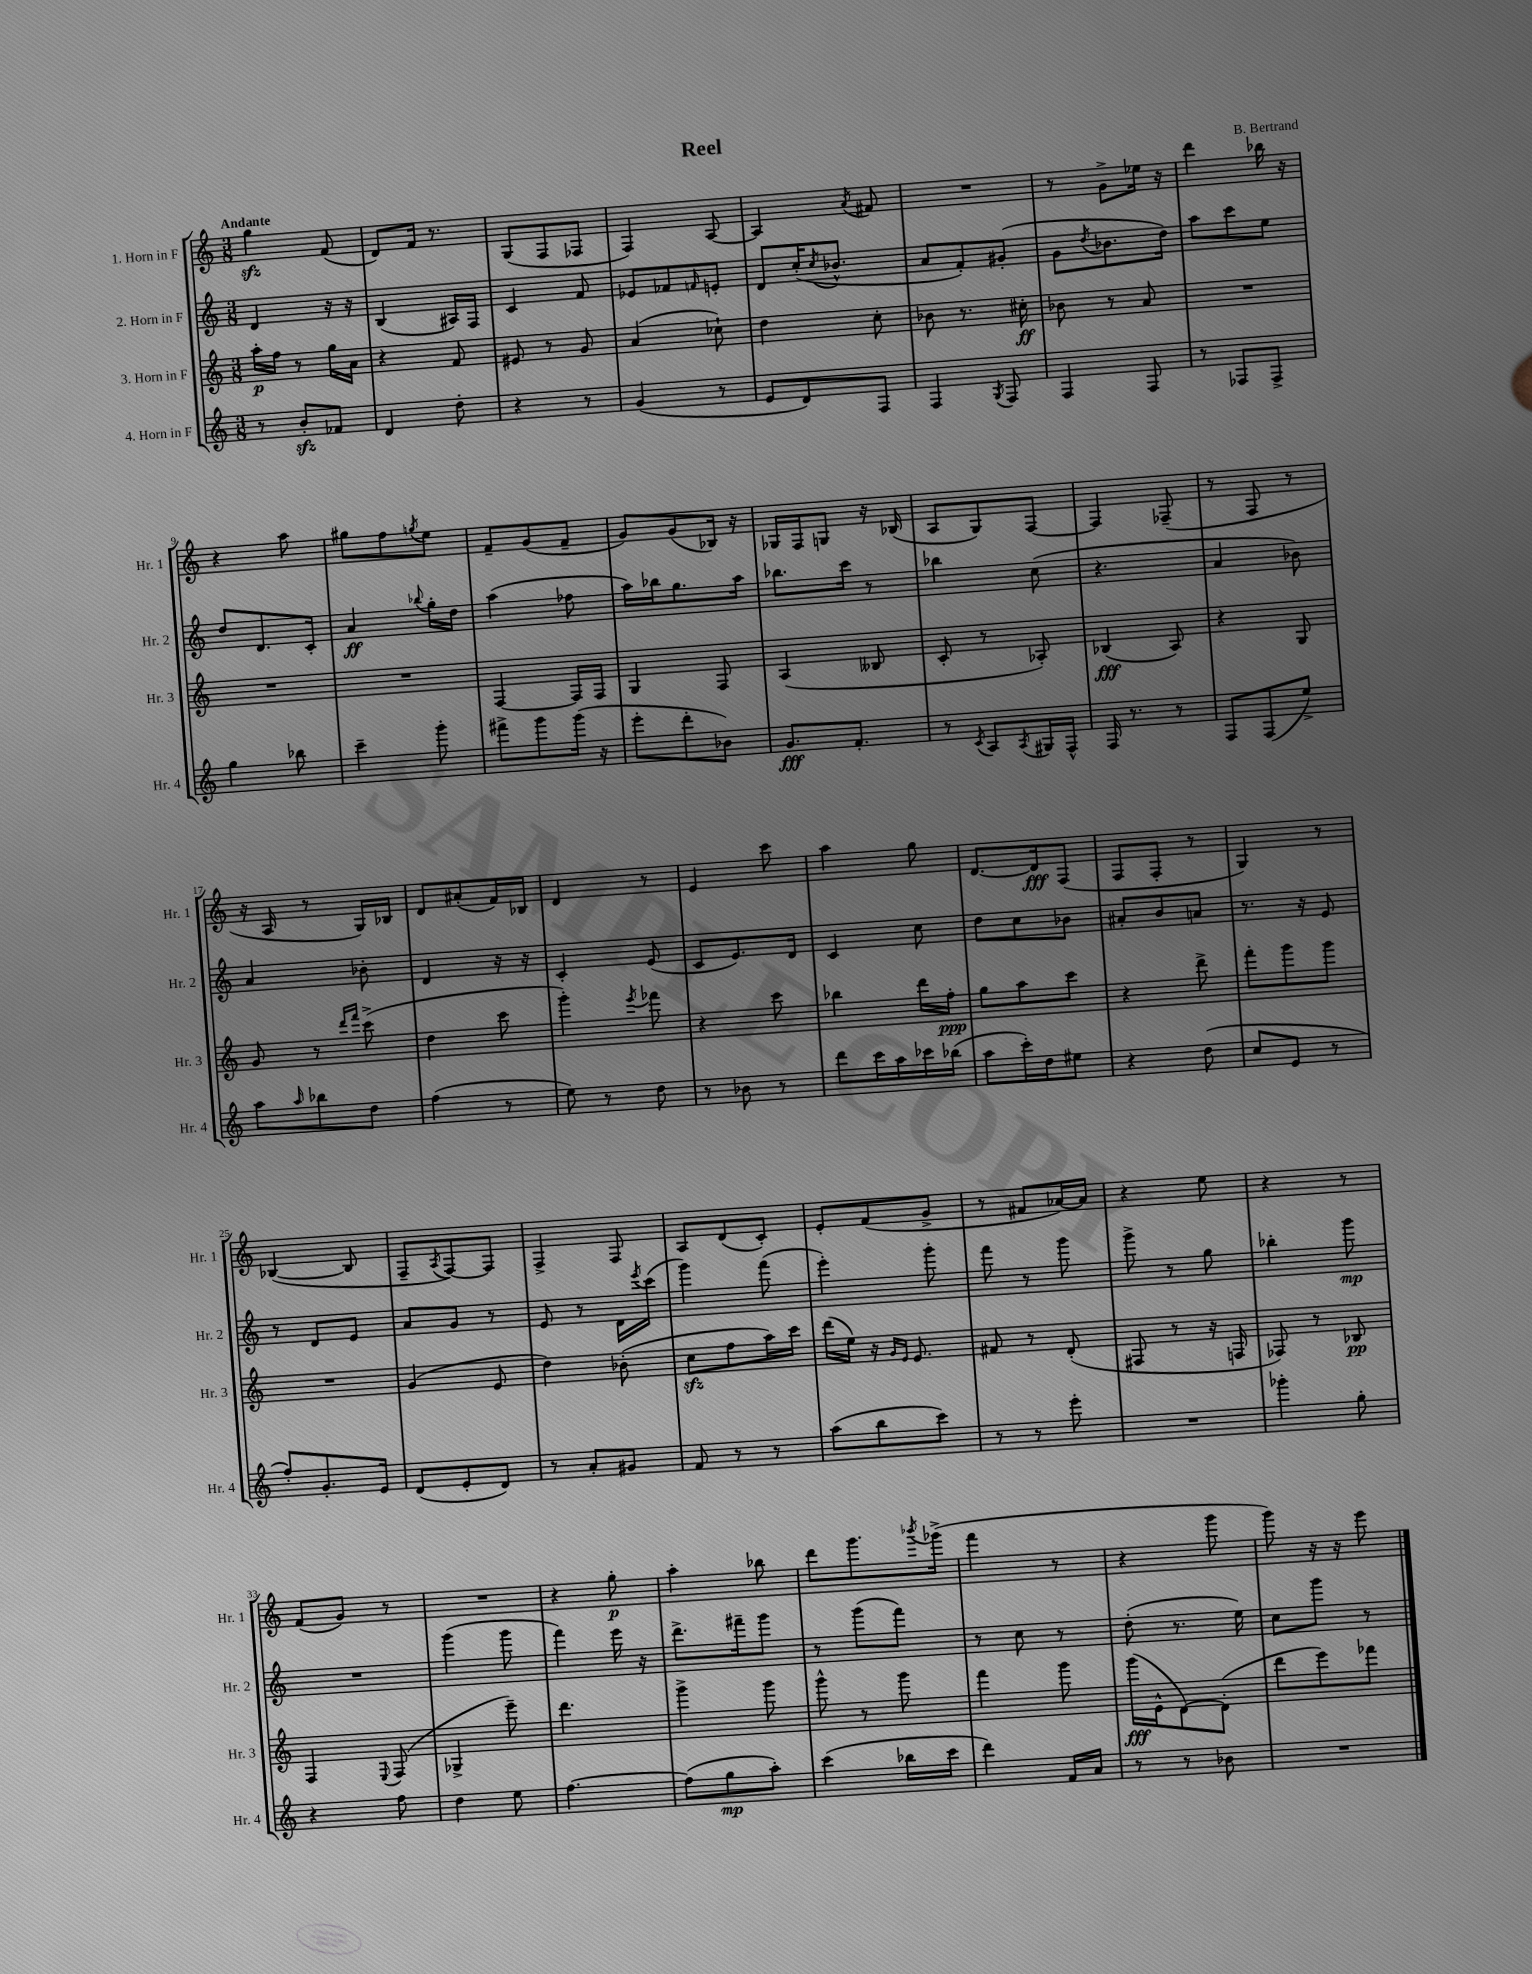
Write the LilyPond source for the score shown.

\header { title = "Reel" composer = "B. Bertrand" }
<<
\new StaffGroup <<
\new Staff = "s0" \with { instrumentName = "1. Horn in F" shortInstrumentName = "Hr. 1" } {
    \clef treble \key c \major \numericTimeSignature \time 3/8 \tempo "Andante"
    g''4\sfz f'8( |
    d'8) f'16 r8. |
    g8( f8 fes8 |
    f4) a8~ |
    a4 \acciaccatura { a'8 } fis'8 |
    R4. |
    r8 g'8-> ees''16 r16 |
    d'''4 bes''16 r16 |
    r4 a''8 |
    gis''8 f''8 \acciaccatura { g''8 } e''8 |
    f'8-- g'8( f'8-- |
    g'8) g'8( bes16) r16 |
    ges16 f16 g8 r16 bes16( |
    a8 g8) f8~ |
    f4 fes8--( |
    r8 f8 r8 |
    r16 a16 r8 g16) bes16 |
    d'8 ais'8-.( f'16) bes16 |
    d'4 r8 |
    e'4 c'''8 |
    a''4 g''8 |
    d'8.~ d'16\fff f8( |
    f8 f8-. r8 |
    g4) r8 |
    bes4~( bes8 |
    f8-- \acciaccatura { a8 } f8~) f8 |
    f4-> f8 |
    a8 d'8( c'8-.) |
    e'8-. f'8( g'8-> |
    r8 fis'8 aes'16~) aes'16 |
    r4 e''8 |
    r4 r8 |
    f'8( g'8) r8 |
    R4. |
    r4 g''8-.\p |
    a''4-. bes''8 |
    d'''8 g'''8. \acciaccatura { bes'''8 } ges'''16->( |
    f'''4 r8 |
    r4 g'''8 |
    g'''8) r16 r16 e'''8 \bar "|." |
}
\new Staff = "s1" \with { instrumentName = "2. Horn in F" shortInstrumentName = "Hr. 2" } {
    \clef treble \key c \major \numericTimeSignature \time 3/8
    d'4 r16 r16 |
    b4( ais16) f16 |
    c'4 f'8 |
    ees'8 fes'8 \grace { f'16 } e'8-. |
    d'8 c''16-.( \acciaccatura { c''8 } bes'8.-^ |
    a'8 f'8-.) gis'8-.( |
    g'8 \acciaccatura { d''8 } bes'8. d''16) |
    a''8 c'''8 e''8 |
    d''8 d'8. c'16-. |
    a'4\ff \appoggiatura { bes''8 } g''16-. d''16 |
    a''4( fes''8 |
    a''16) bes''16 g''8. a''16 |
    bes''8. c'''16 r8 |
    bes''4 c''8( |
    r4. |
    a'4 bes'8) |
    a'4 bes'8-. |
    d'4 r16 r16 |
    c'4-. e'8( |
    c'8 e'8.) d'16 |
    c'4 c''8 |
    d''8 c''8 bes'8 |
    ais'8-. b'8 a'8 |
    r8. r16 e'8 |
    r8 d'8 e'8 |
    a'8 g'8 r8 |
    e'8 r8 d'16 \acciaccatura { e'''8 } c'''16( |
    g'''4) f'''8( |
    e'''4-.) g'''8-. |
    f'''8 r8 g'''8 |
    g'''8-> r8 g''8 |
    bes''4-. g'''8\mp |
    R4. |
    g'''4( g'''8 |
    f'''4) e'''16 r16 |
    d'''8.-> fis'''16-- g'''8 |
    r8 g'''8( f'''8) |
    r8 c''8 r8 |
    d''8-.( r8. e''16) |
    c''8 g'''8 r8 \bar "|." |
}
\new Staff = "s2" \with { instrumentName = "3. Horn in F" shortInstrumentName = "Hr. 3" } {
    \clef treble \key c \major \numericTimeSignature \time 3/8
    a''16-.\p f''16 r8 g''16 a'16 |
    r4 f'8 |
    eis'8 r8 g'8 |
    a'4( ces''8-!) |
    d''4 c''8-. |
    bes'8 r8. cis''16-.\ff |
    bes'8 r8 a'8 |
    R4. |
    R4. |
    R4. |
    f4~ f16 f16 |
    g4 f8 |
    a4( beses8 |
    c'8-. r8 aes8-.) |
    bes4\fff( a8) |
    r4 g8 |
    g'8 r8 \grace { d'''16 f'''16 } c'''8->( |
    d''4 c'''8 |
    g'''4-.) \acciaccatura { e'''8 } fes'''8 |
    r4 c'''8 |
    bes''4 d'''16 f''16-.\ppp |
    g''8 a''8 c'''8 |
    r4 d'''8-> |
    f'''8-. g'''8 g'''8 |
    R4. |
    g'4( e'8 |
    d''4) bes'8-.( |
    c''8\sfz f''8 a''16) c'''16 |
    d'''16( e''16) r16 \grace { g'16 e'16 } e'8. |
    fis'8 r8 d'8-.( |
    fis8 r8 r16 f16 |
    fes8) r8 bes8\pp |
    f4 \appoggiatura { e8 } f8( |
    ges4-> e'''8--) |
    d'''4. |
    g'''4-> g'''8 |
    g'''8-^ r8 g'''8 |
    f'''4 g'''8 |
    g'''16\fff( e'16-^ d'8~) d'8-.( |
    d'''8 e'''8) fes'''8 \bar "|." |
}
\new Staff = "s3" \with { instrumentName = "4. Horn in F" shortInstrumentName = "Hr. 4" } {
    \clef treble \key c \major \numericTimeSignature \time 3/8
    r8 b'8-.\sfz fes'8 |
    d'4 d''8-. |
    r4 r8 |
    g'4( r8 |
    e'8 d'8) f8 |
    f4 \acciaccatura { g8 } f8 |
    f4 f8 |
    r8 fes8 fes8-> |
    g''4 bes''8 |
    c'''4-- g'''8-. |
    fis'''8-> g'''8 g'''16( r16 |
    e'''8-. d'''8-. bes'8) |
    g'8.\fff f'8.-. |
    r8 \acciaccatura { c'8 } a8 \acciaccatura { a8 } gis16 f16-^ |
    f16 r8. r8 |
    f8 f8( e''8->) |
    a''8 \grace { a''16 } bes''8 d''8 |
    f''4( r8 |
    e''8) r8 d''8 |
    r8 bes'8 r8 |
    d'''8 c'''16 a''16 ces'''16 bes''16( |
    a''8 c'''16-.) d''16 eis''8 |
    r4 d''8( |
    c''8 e'8 r8 |
    f''8-.) g'8.-. e'16 |
    d'8( e'8-. d'8) |
    r8 a'8-. gis'8 |
    f'8 r8 r8 |
    a''8( b''8 c'''8) |
    r8 r8 e'''8-. |
    R4. |
    ges'''4-. g''8-. |
    r4 f''8 |
    d''4 e''8 |
    f''4.~ |
    f''8( g''8\mp a''8-.) |
    c'''4( bes''16 c'''16 |
    d'''4) f'16 a'16 |
    r8 r8 bes'8 |
    R4. \bar "|." |
}
>>
>>
